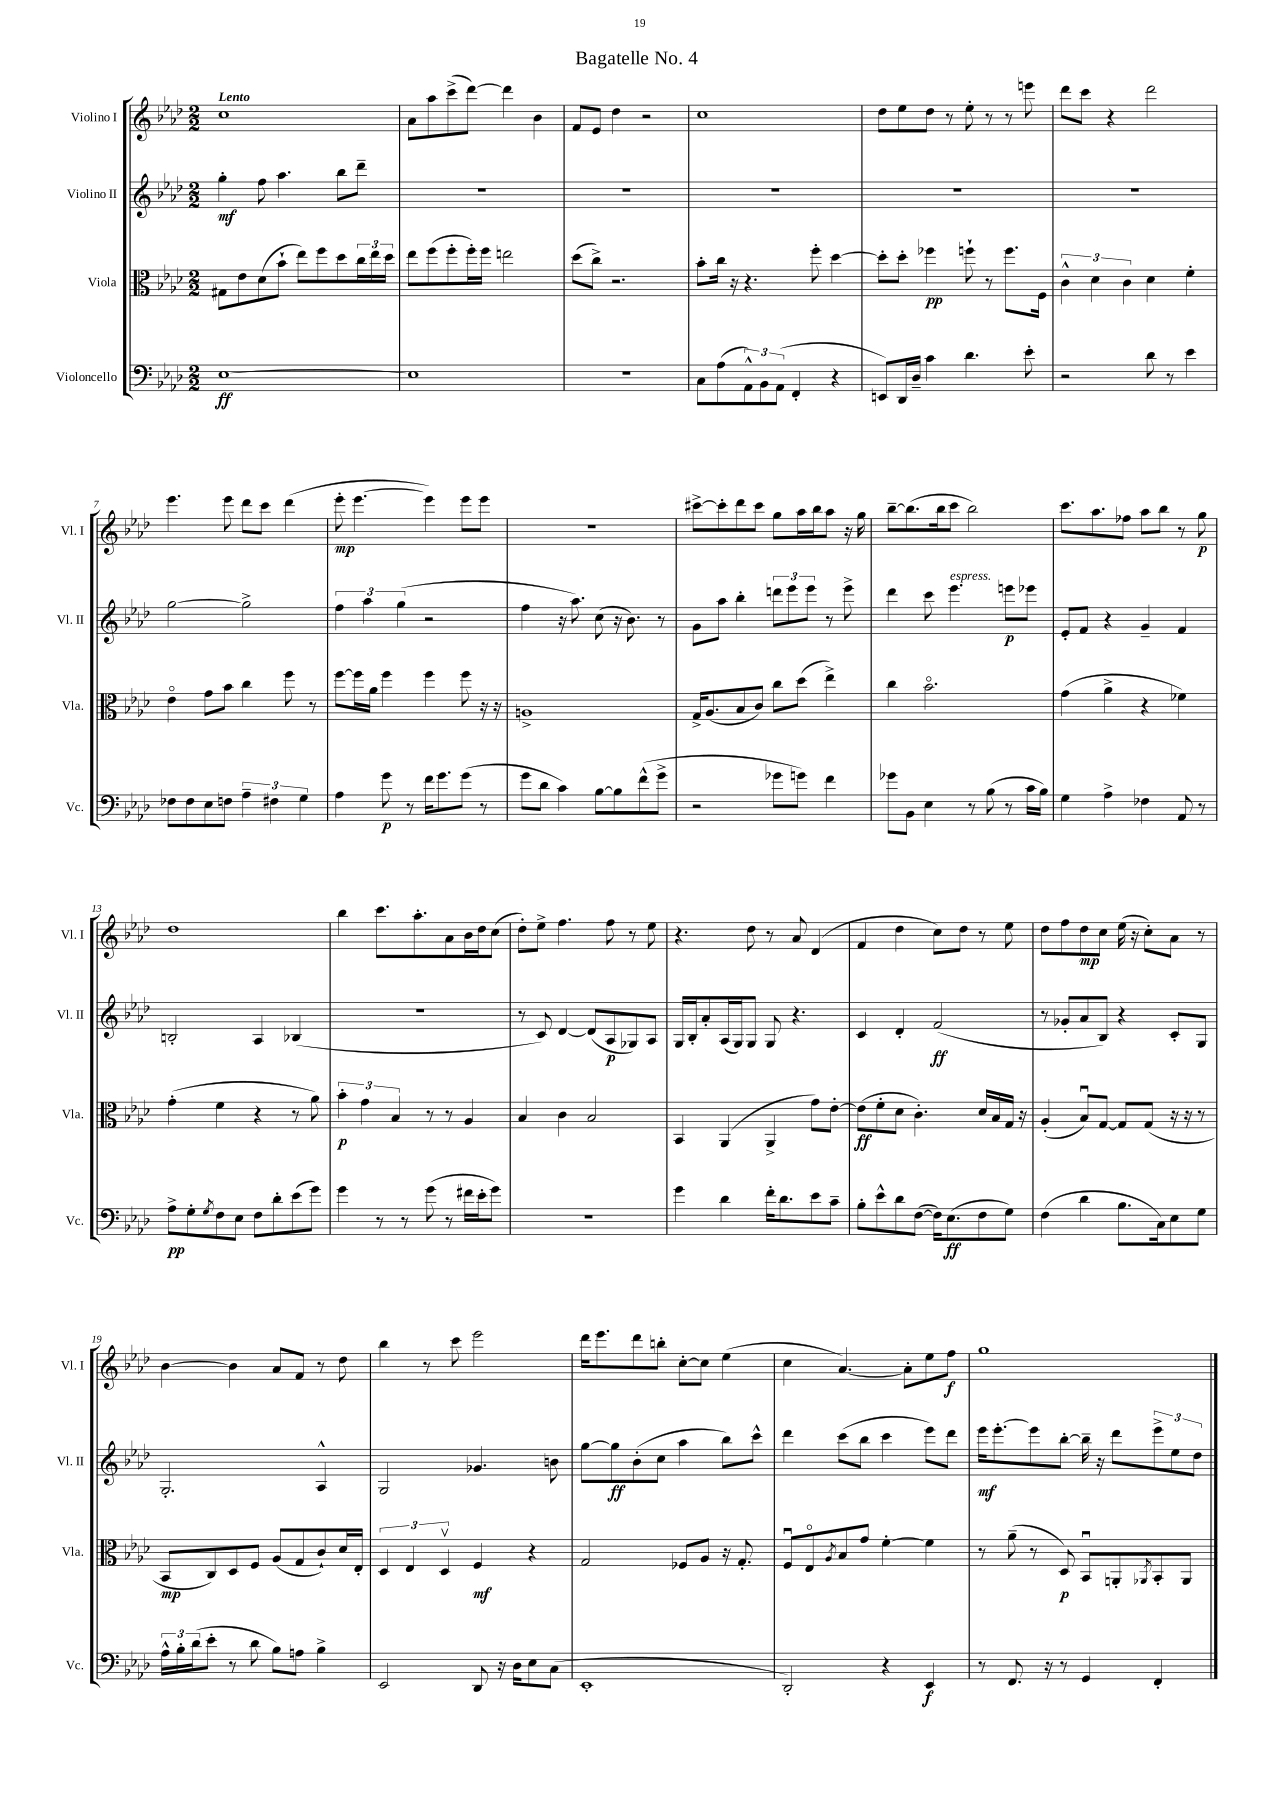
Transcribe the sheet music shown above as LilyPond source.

\header { title = "Bagatelle No. 4" }
<<
\new StaffGroup <<
\new Staff = "s0" \with { instrumentName = "Violino I" shortInstrumentName = "Vl. I" } {
    \clef treble \key aes \major \numericTimeSignature \time 2/2 \tempo "Lento"
    c''1 |
    aes'8 aes''8 c'''8->( des'''8~) des'''4 bes'4 |
    f'8 ees'8 des''4 r2 |
    c''1 |
    des''8 ees''8 des''8 r8 ees''8-. r8 r8 e'''8 |
    des'''8 c'''8 r4 des'''2 |
    ees'''4. ees'''8 des'''8 c'''8 des'''4( |
    ees'''8-.\mp ees'''4.~ ees'''4) ees'''8 ees'''8 |
    R1 |
    cis'''8~-> cis'''8-. des'''8 cis'''8 g''8 aes''16 bes''16 aes''8 r16 g''16 |
    bes''8~-- bes''8.( bes''16 c'''8 bes''2) |
    c'''8. aes''8. fes''8 aes''8 bes''8 r8 g''8\p |
    des''1 |
    bes''4 c'''8. aes''8.-. aes'8 bes'16 des''16 c''8( |
    des''8-.) ees''8-> f''4. f''8 r8 ees''8 |
    r4. des''8 r8 aes'8 des'4( |
    f'4 des''4 c''8) des''8 r8 ees''8 |
    des''8 f''8 des''8\mp c''8 ees''16( r16 c''8-.) aes'8 r8 |
    bes'4~ bes'4 aes'8 f'8 r8 des''8 |
    bes''4 r8 c'''8 ees'''2 |
    des'''16 ees'''8. des'''8 b''8-. c''8~-. c''8 ees''4( |
    c''4 aes'4.~) aes'8-. ees''8 f''8\f |
    g''1 \bar "|." |
}
\new Staff = "s1" \with { instrumentName = "Violino II" shortInstrumentName = "Vl. II" } {
    \clef treble \key aes \major \numericTimeSignature \time 2/2
    g''4-.\mf f''8 aes''4. bes''8 des'''8-- |
    R1 |
    R1 |
    R1 |
    R1 |
    R1 |
    g''2~ g''2-> |
    \tuplet 3/2 { f''4 aes''4 g''4( } r2 |
    f''4 r16 aes''8.) c''8( r16 bes'8.) r8 |
    g'8 aes''8 bes''4-. \tuplet 3/2 { d'''8 ees'''8 ees'''8 } r8 ees'''8-> |
    des'''4 c'''8 ees'''4.^\markup { \italic "espress." } e'''8\p ees'''8 |
    ees'8-. f'8 r4 g'4-- f'4 |
    b2-. aes4 bes4( |
    R1 |
    r8 c'8) des'4~ des'8( aes8\p ges8) aes8 |
    g16 bes16-. aes'8-. aes16( g16) g8 g8 r4. |
    c'4 des'4-. f'2\ff( |
    r8 ges'8-. aes'8 bes8) r4 c'8-. g8 |
    g2.-. aes4-^ |
    g2 ges'4. b'8 |
    g''8~ g''8\ff bes'8-.( c''8 aes''4 bes''8) c'''8-^ |
    des'''4 c'''8( bes''8 c'''4 ees'''8) des'''8 |
    ees'''16\mf ees'''8.~-. ees'''8 bes''8~-. bes''16-- r16 des'''8 \tuplet 3/2 { ees'''8-> ees''8 des''8 } \bar "|." |
}
\new Staff = "s2" \with { instrumentName = "Viola" shortInstrumentName = "Vla." } {
    \clef alto \key aes \major \numericTimeSignature \time 2/2
    gis8 ees'8 des'8( bes'8-! ees''8) f''8 des''8 \tuplet 3/2 { c''16 ees''16 des''16 } |
    ees''8 f''8( f''8-. f''16-.) f''16 e''2 |
    des''8( c''8->) r2. |
    bes'8-. c''16 r16 r4. f''8-. des''4~ |
    des''8-. des''8-. fes''4\pp f''8-! r8 f''8. f16 |
    \tuplet 3/2 { c'4-^ des'4 c'4 } des'4 f'4-. |
    ees'4\flageolet g'8 bes'8 c''4 f''8 r8 |
    f''8~ f''16 aes'16 f''4 f''4 f''8 r16 r16 |
    a1-> |
    g16-> aes8.( bes8 c'8) c''8 des''8( ees''4->) |
    c''4 bes'2.\flageolet |
    g'4( aes'4-> r4 fes'4) |
    g'4-.( f'4 r4 r8 aes'8) |
    \tuplet 3/2 { bes'4-.\p g'4 bes4 } r8 r8 aes4 |
    bes4 c'4 bes2 |
    bes,4 aes,4( aes,4-> g'8) ees'8~-. |
    ees'8\ff( f'8-. des'8 c'4.-.) des'16 bes16 g16 r16 |
    aes4-.( bes8\downbow) g8~ g8 g8( r16 r16 r8 |
    bes,8\mp c8) des8 f8 aes8( g8 c'8-!) des'16 ees16-. |
    \tuplet 3/2 { des4 ees4 des4\upbow } f4\mf r4 |
    g2 fes8 aes8 r16 g8.-. |
    f8\downbow ees8\flageolet \acciaccatura { aes8 } bes8 g'8 f'4~-. f'4 |
    r8 aes'8--( r8 des8\p) bes,8\downbow a,8-. \acciaccatura { aes,8 } bes,8-. aes,8 \bar "|." |
}
\new Staff = "s3" \with { instrumentName = "Violoncello" shortInstrumentName = "Vc." } {
    \clef bass \key aes \major \numericTimeSignature \time 2/2
    ees1~\ff |
    ees1 |
    r1 |
    c8 aes8( \tuplet 3/2 { aes,8-^) bes,8 aes,8( } f,4-. r4 |
    e,8) des,16 des16-- c'4 des'4. ees'8-. |
    r2 des'8 r8 ees'4 |
    fes8 fes8 ees8 f8 \tuplet 3/2 { aes4-- fis4 g4 } |
    aes4 g'8\p r8 f'16 g'8. g'8( r8 |
    g'8 des'8 c'4) bes8~ bes8 f'8-^( g'8-> |
    r2 ges'8 g'8) f'4 |
    ges'8 bes,8 ees4 r8 bes8( r8 c'16 bes16) |
    g4 aes4-> fes4 aes,8 r8 |
    aes8->\pp g8-. \acciaccatura { g8 } f8 ees8 f8 des'8-. ees'8( g'8) |
    g'4 r8 r8 g'8( r8 fis'16 ees'16-. g'8) |
    r1 |
    g'4 des'4 f'16-. des'8. ees'8 c'8-- |
    bes8-. ees'8-^ des'8 f8~( f16) ees8.\ff( f8 g8) |
    f4( des'4 bes8. c16) ees8 g8 |
    \tuplet 3/2 { aes16-^ bes16-. des'16( } ees'8-. r8 des'8 bes8) a8 bes4-> |
    ees,2 des,8 r16 des16 ees8 c8( |
    ees,1-. |
    des,2-.) r4 ees,4\f |
    r8 f,8. r16 r8 g,4 f,4-. \bar "|." |
}
>>
>>
